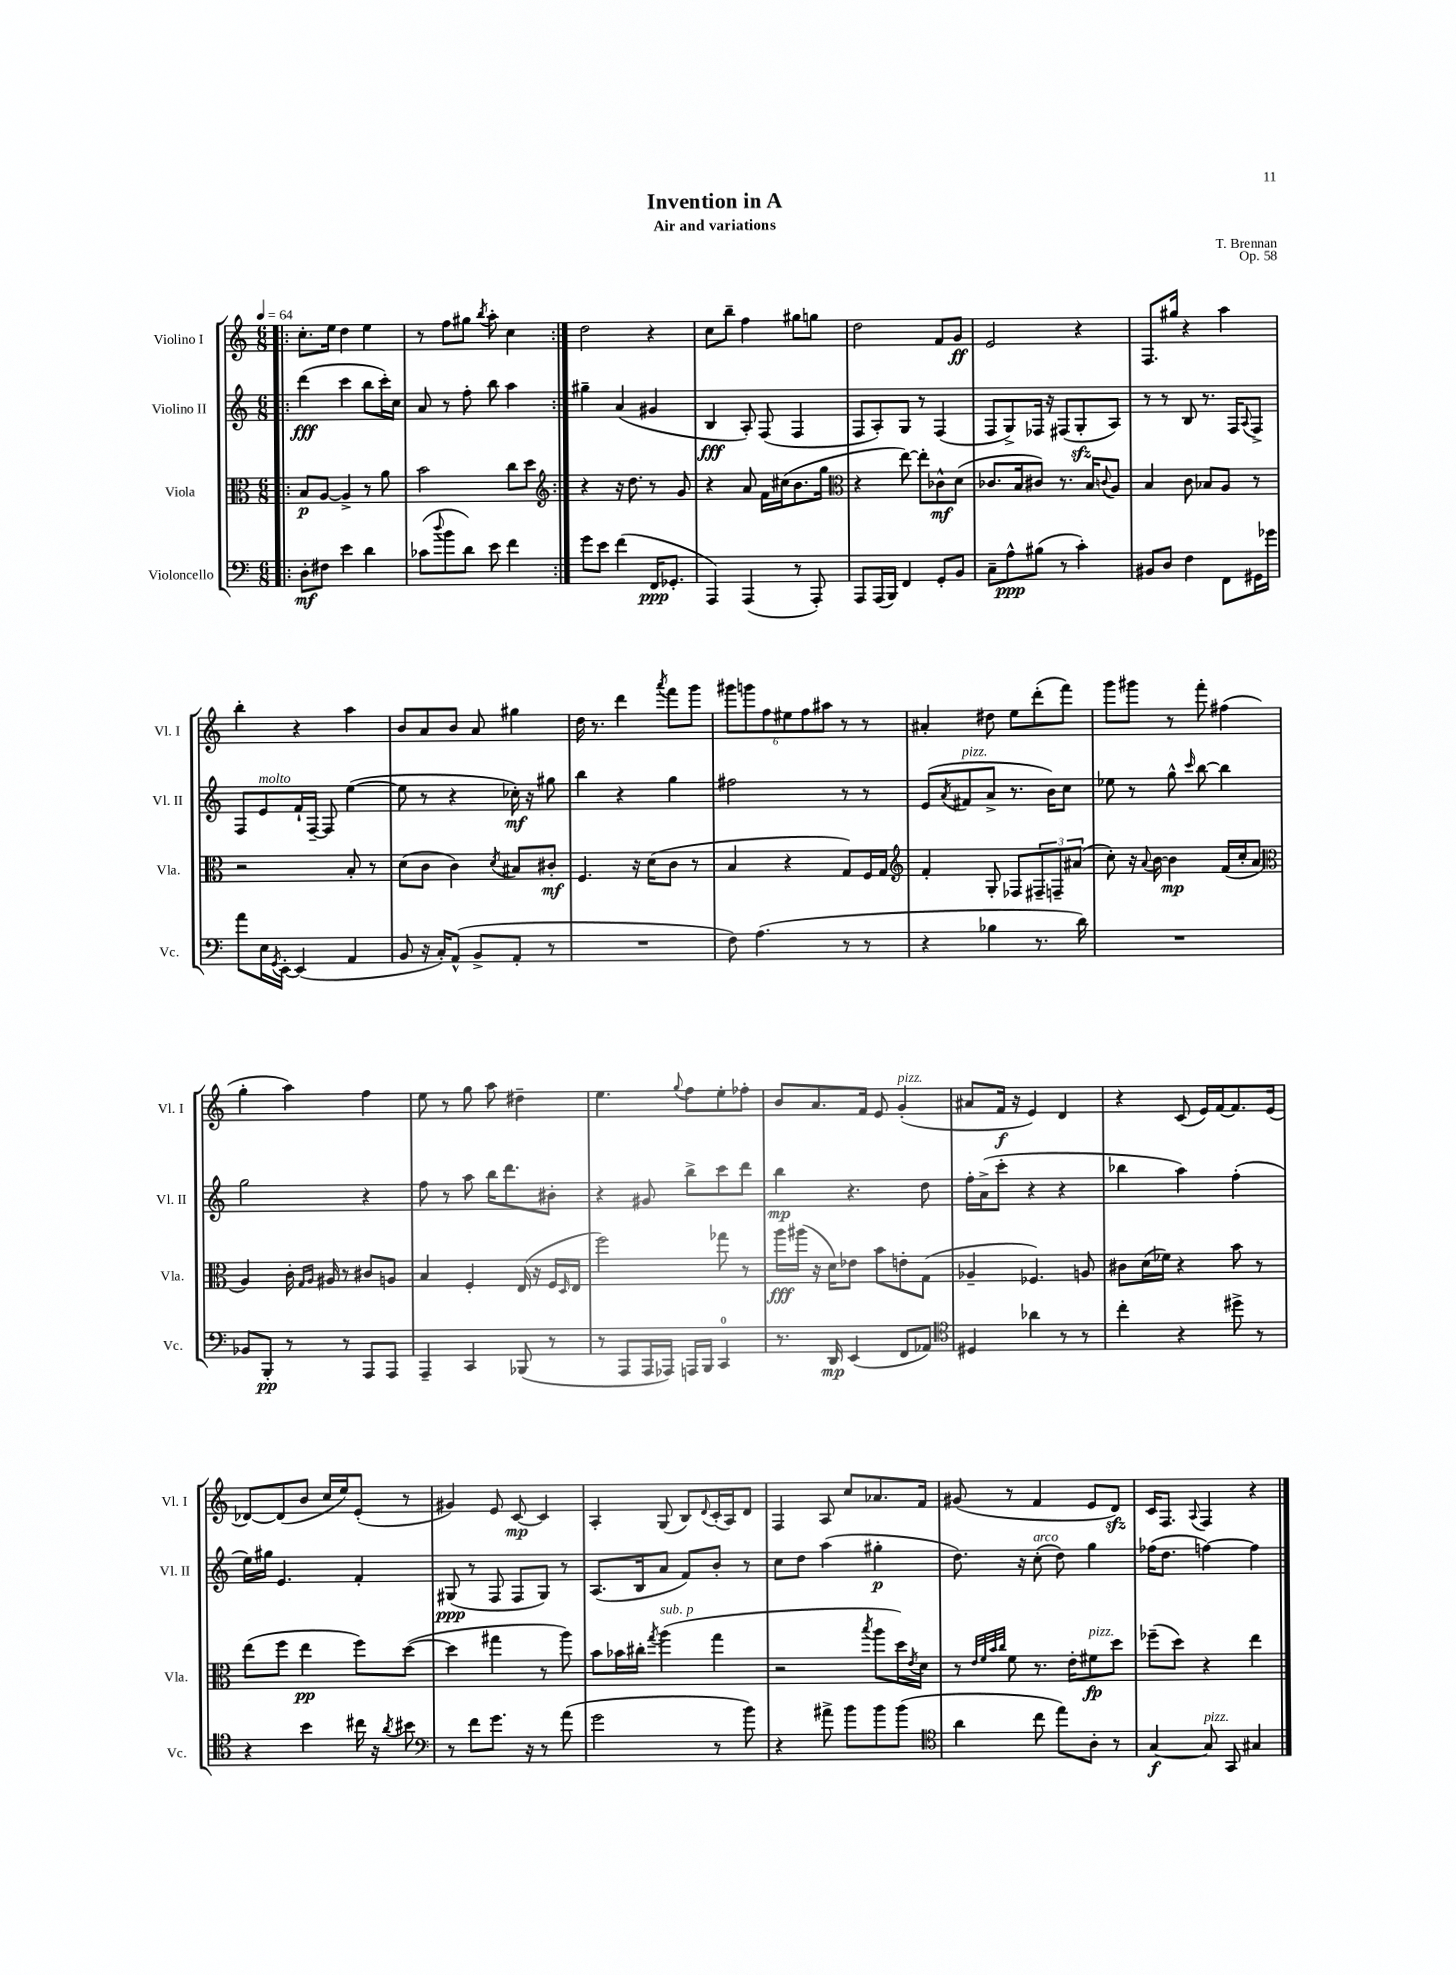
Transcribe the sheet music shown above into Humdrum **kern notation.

**kern	**kern	**kern	**kern
*staff4	*staff3	*staff2	*staff1
*clefF4	*clefC3	*clefG2	*clefG2
*k[]	*k[]	*k[]	*k[]
*M6/8	*M6/8	*M6/8	*M6/8
*MM64	*MM64	*MM64	*MM64
=!|:	=!|:	=!|:	=!|:
8D'\L	8B/L	(4ddd\	8.cc'\L
8F#\J	[8A/J	.	.
.	.	.	16ee\Jk
4e\	4A^/]	4ccc\	4dd\
4d\	8r	8bb\L	4ee\
.	8a\	16ccc'\L)	.
.	.	16cc\JJ	.
=	=	=	=
(8c-\L	2b\	8a/	8r
8qqdd/	.	.	.
8b\	.	8r	8ff\L
8d\J)	.	8ff'\	8gg#\J
.	.	.	8qbb/
8e\	.	8bb\	8aa'\
4f\	8cc\L	4aa\	4cc\
.	8dd\J	.	.
=:|!	=:|!	=:|!	=:|!
*	*clefG2	*	*
8g\L	4r	4gg#~\	2dd\
8e\J	.	.	.
(4f\	16r	(4a/	.
.	8.dd\	.	.
16FF/LK	8r	4g#/	4r
8.GG-'/J	.	.	.
.	8g/	.	.
=	=	=	=
4AAA/)	4r	4B/	8cc\L
.	.	.	8bb~\J
(4AAA/	8a/	8A'/)	4ff\
.	16f\LL	(8F/	.
.	(16cc#\J	.	.
8r	8.b\	4F/	8gg#\L
8AAA'/)	.	.	8gg\J
.	16gg\Jk	.	.
=	=	=	=
*	*clefC3	*	*
8AAA/L	4r	8F/L	2dd\
(16AAA/L	.	8A'/)	.
16BBB/JJ)	.	.	.
4FF/	[8ee\)	8G/J	.
.	8ee'\]L	8r	.
8GG'/L	8c-^^\	(4F/	8f/L
8BB/J	(8d\J	.	8g/J
=	=	=	=
8C~\L	8.c-/L	8F/L	2e/
8A^^\	.	8G^/)	.
.	16B/k	.	.
(8B#\J	8c#/J)	16F-/Jk	.
.	.	16r	.
8r	8.r	(8F#/L	.
4c'\)	.	8G'/	4r
.	16B/LK	.	.
.	8qqc/	.	.
.	8A/J	8A/J)	.
=	=	=	=
8BB#/L	4B/	8r	8.F/L
8D/J	.	8r	.
.	.	.	16gg#/Jk
4F\	8c\	8B/	4r
.	8B-/L	8.r	.
8FF\L	8A/J	.	4aa\
.	.	16F/LK	.
.	.	8qqA/	.
16GG#\L	8r	8F^/J	.
16g-\JJ	.	.	.
=	=	=	=
8a\L	2r	8F/L	4bb'\
16E\L	.	8e/	.
8qGG/	.	.	.
[16EE'\JJ	.	.	.
(4EE/]	.	16f`/L	4r
.	.	[16F~/JJ	.
.	.	8F/]	.
4AA/	8B'/	([4ee\	4aa\
.	8r	.	.
=	=	=	=
8BB/	(8d\L	8ee\]	8b/L
16r	8c\J	8r	8a/
16C'/LK)	.	.	.
(8AA^^/J	4c\)	4r	8b/J
8BB^/L	.	.	8a/
.	8qd/	.	.
8AA'/J	8B#/L	16cc-'\)	4gg#\
.	.	16r	.
8r	8c#'/J	8gg#\	.
=	=	=	=
2.r	4.F/	4bb\	16dd\
.	.	.	8.r
.	.	4r	4ddd\
.	16r	.	.
.	(16d\LK	.	.
.	.	.	8qaaa/
.	8c\J	4gg\	8fff\L
.	8r	.	8ggg\J
=	=	=	=
8F\)	4B/	2ff#\	12ggg#\L
.	.	.	12ggg\
(4.A\	.	.	.
.	.	.	12ff\
.	4r	.	12ee#\
.	.	.	12ff\
.	.	.	12aa#\J
8r	8G/L)	8r	8r
8r	16F/L	8r	8r
.	16G/JJ	.	.
=	=	=	=
*	*clefG2	*	*
4r	4f'/	(8e/L	4a#'/
.	.	8qa/	.
.	.	8f#/	.
4B-\	8G'/	8a^/J	8dd#\
.	8F-/L	8.r	8ee\L
8.r	12F#~/	.	(8ddd'\
.	.	16b\LK)	.
.	12F~/	.	.
.	.	8cc\J	8fff\J)
.	(12a#/J	.	.
16d\)	.	.	.
=	=	=	=
2.r	8cc'\)	8ee-\	8ggg\L
.	16r	8r	8ggg#\J
.	8qqa/	.	.
.	[16b\	.	.
.	4b\]	8gg^^\	8r
.	.	16qqccc/	.
.	.	[8bb\	8fff'\
.	(16f/LL	4bb\]	(4ff#\
.	16cc'/J	.	.
.	8a/J	.	.
=	=	=	=
*	*clefC3	*	*
8BB-/L	4A/)	2gg\	4gg'\
8BBB'/J	.	.	.
8r	16c'\	.	4aa\)
.	16qqG/LL	.	.
.	16qqA/JJ	.	.
.	16A#/	.	.
8r	8r	.	.
8AAA/L	8c#/L	4r	4ff\
8AAA/J	8A/J	.	.
=	=	=	=
4AAA~/	4B/	8ff\	8ee\
.	.	8r	8r
4CC/	4F'/	8aa\	8gg\
.	.	16bb\LK	8aa\
.	.	8.ddd\	.
(8BBB-/	(16E/	.	4dd#~\
.	16r	.	.
8r	16F/LL	8b#'\J	.
.	16qqD/	.	.
.	16E/JJ	.	.
=	=	=	=
8r	2ff\)	4r	4.ee\
8AAA/L	.	.	.
16AAA/L	.	8g#/	.
16AAA-/JJ)	.	.	.
.	.	.	8qqgg/
16AAA/LL	.	8bb^\L	8ff\L
16BBB/JJ	.	.	.
4CC/	8gg-\	8ccc\	8ee'\
.	8r	8ddd\J	8ff-'\J
=	=	=	=
8.r	16aa\LL	4bb\	8b/L
.	(16aa#\JJ	.	.
.	16r	.	8.a/
16DD/	16d\LK)	.	.
(4EE/	8e-\J	4.r	.
.	.	.	16f/Jk
.	8b\L	.	8e/
8FF/L	8e'\	.	(4g'/
8AA-/J)	(8G\J	8dd\	.
=	=	=	=
*clefC4	*	*	*
4D#/	4A-~/	16ff'\LL	8a#/L
.	.	(16a^\J	.
.	.	8ccc'\J	16f/Jk
.	.	.	16r
4a-\	4.F-/)	4r	4e/)
8r	.	4r	4d/
8r	8A/	.	.
=	=	=	=
4cc'\	8c#\L	4bb-\	4r
.	(16d\L	.	.
.	16f-\JJ)	.	.
4r	4r	4aa\)	(8c/
.	.	.	16e/LL)
.	.	.	[16f/J
8dd#^\	8b\	(4ff'\	8.f/]
8r	8r	.	.
.	.	.	(16e/Jk
=	=	=	=
4r	(8ee\L	16ee\LL)	[8d-/L)
.	.	16gg#\JJ	.
.	8ff\J	4.e/	(8d-/]
4b\	4ee\	.	8b/J
.	.	.	16cc/LL
.	.	.	16ee/J)
16cc#\	8ff\L)	4f'/	(8e'/J
16r	.	.	.
8qa/	.	.	.
8b#\	([8dd\J	.	8r
=	=	=	=
*clefF4	*	*	*
8r	4dd\]	(8G#/	4g#/)
8f\L	.	8r	.
8.g\J	4gg#\	8F/	8e/
.	.	8F/L	[8c/
16r	.	.	.
8r	8r	8G#/J)	4c/]
(8a\	8aa\)	8r	.
=	=	=	=
2g\	8b\L	(8.A/L	4A'/
.	16b-\L	.	.
.	16cc#'\JJ	16B/k	.
.	8qgg/	.	.
.	(4aa\	8a/J	(8G/
.	.	8f/L)	8B/L)
.	.	.	8qqd/
8r	4gg\	8b'/J	(16c'/L
.	.	.	16A/J)
8b\)	.	8r	8d/J
=	=	=	=
4r	2r	8cc\L	4F/
.	.	8dd\J	.
8a#^\	.	(4aa\	8A/
8b\L	.	.	8cc/L
.	8qbb/	.	.
8b\	8aa\L	4gg#'\	8.a-/
(8b\J	16dd\L)	.	.
.	8qe/	.	.
.	16d\JJ	.	16f/Jk
=	=	=	=
*clefC4	*	*	*
4a\	8r	8.dd\)	(8g#/
.	32qqe/LLL	.	.
.	32qqf/	.	.
.	32qqb/	.	.
.	32qqcc/JJJ	.	.
.	8f\	.	8r
.	.	16r	.
8cc\	8.r	(8cc'\	4f/
8ee\L)	.	8dd\)	.
.	16e'\LK	.	.
8A'\J	8f#\	4gg\	8e/L
8r	8dd\J	.	8d/J)
=	=	=	=
[4G/	(8ff-~\L	(16ff-\LK	16c/LK
.	.	8.dd\J	8.F/J
.	8dd\J)	.	.
.	.	.	8qqA/
8G/]	4r	[4ff\)	4F/
8GG/	.	.	.
4G#/	4ee\	4ff\]	4r
==	==	==	==
*-	*-	*-	*-
